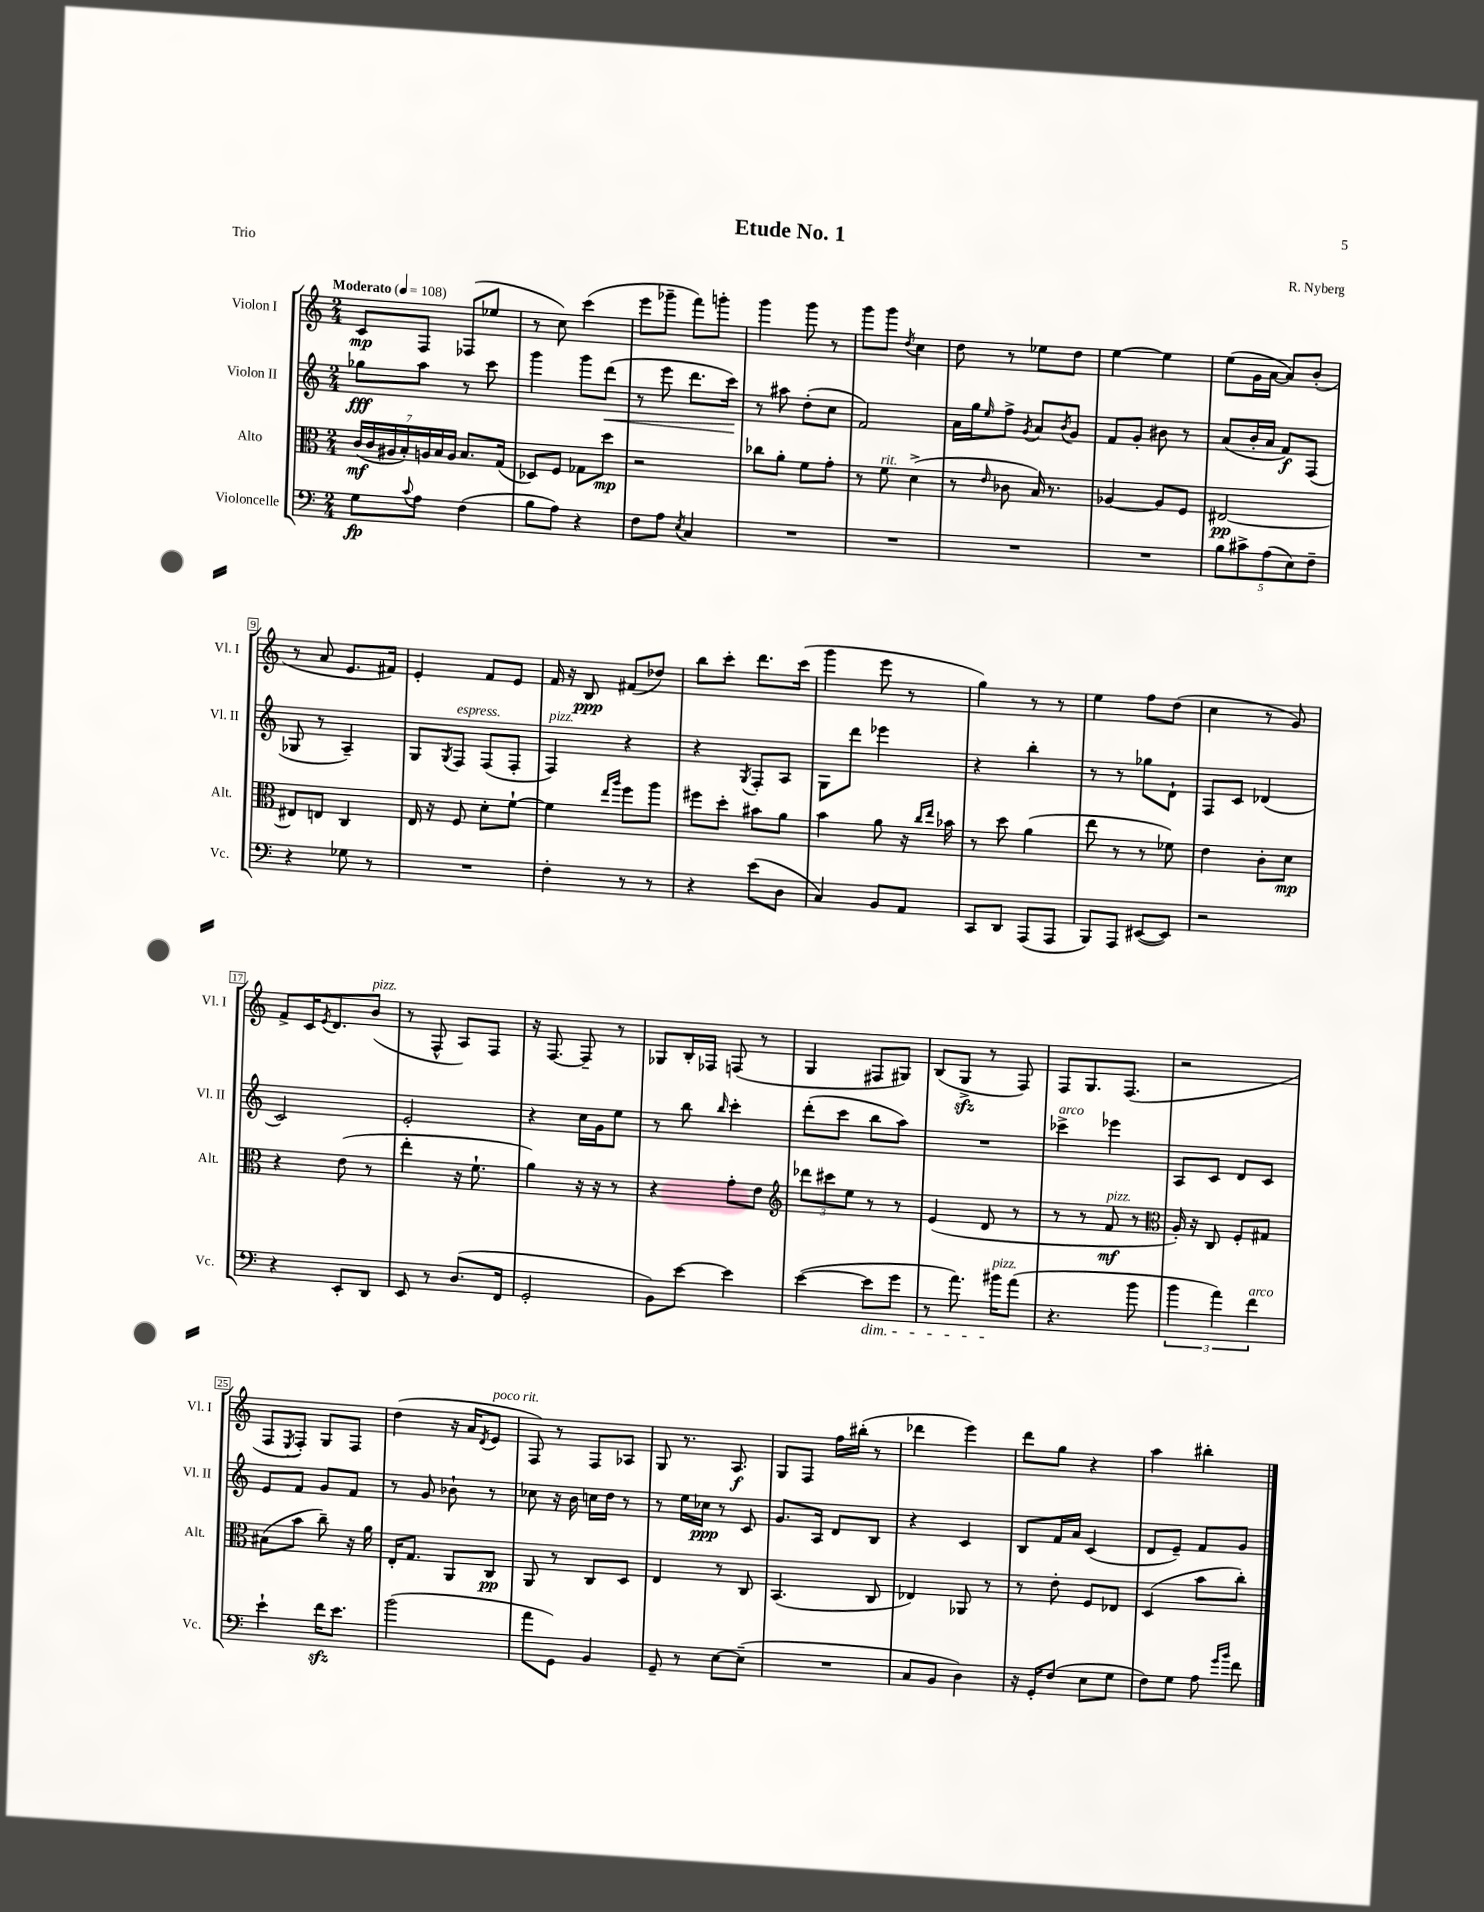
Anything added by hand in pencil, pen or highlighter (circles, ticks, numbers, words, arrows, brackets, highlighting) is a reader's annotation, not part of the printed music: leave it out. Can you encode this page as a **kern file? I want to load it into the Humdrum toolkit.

**kern	**kern	**kern	**kern
*staff4	*staff3	*staff2	*staff1
*clefF4	*clefC3	*clefG2	*clefG2
*k[]	*k[]	*k[]	*k[]
*M2/4	*M2/4	*M2/4	*M2/4
*MM108	*MM108	*MM108	*MM108
8G\L	(28c/LL	8gg-\L	8c/L
.	28c/	.	.
.	28A#/	.	.
.	28B'/)	.	.
8qqc/	.	.	.
8A\J	.	8aa\J	8F/J
.	28A/	.	.
.	28B/	.	.
.	28A/JJ	.	.
(4F\	8.B/L	8r	(8F-/L
.	.	8ccc\	8ee-/J
.	(16G/Jk	.	.
=	=	=	=
8B\L	8D-/L)	4ggg\	8r
8A\J)	8F/J	.	8cc\)
4r	8G-\L	8ggg\L	(4ccc\
.	8dd\J	(8ddd\J	.
=	=	=	=
8F\L	2r	8r	8eee\L
8A\J	.	8eee\	8ggg-~\J
8qE/	.	.	.
4C/	.	8.ddd\L	8fff\L)
.	.	.	8ggg'\J
.	.	16ccc\Jk)	.
=	=	=	=
2r	8cc-\L	8r	4ggg\
.	8a'\J	8aa#\	.
.	8f\L	(8dd'\L	8ggg\
.	8g'\J	8cc\J	8r
=	=	=	=
2r	8r	2f/)	8ggg\L
.	8f\	.	8ggg\J
.	.	.	8qdd/
.	(4d^\	.	4cc\
=	=	=	=
2r	8r	16a\LL	8dd\
.	.	16gg\J	.
.	16qqe/	16qqee/	.
.	8c-\	8ff^\J	8r
.	.	8qg/	.
.	16B/)	8a/L	8ee-\L
.	8.r	.	.
.	.	8qb/	.
.	.	8g/J	8dd\J
=	=	=	=
2r	[4A-/	8f/L	[4ee\
.	.	8g'/J	.
.	8A-/]L	8b#\	4ee\]
.	8F/J	8r	.
=	=	=	=
10B\L	[2E#/	(8a/L	(8ee\L
10c#^\	.	.	.
.	.	16b'/L	16g\L
.	.	16a/JJ	[16a\JJ
(10A\	.	.	.
.	.	8f/L)	8a/]L)
10E\)	.	.	.
.	.	(8F/J	(8b'/J
10F~\J	.	.	.
=	=	=	=
4r	8E#/]L	8G-/	8r
.	8E/J	8r	8a/
8G-\	4C/	4A~/)	8.e/L
8r	.	.	.
.	.	.	16f#/Jk)
=	=	=	=
2r	16E/	8G/L	4e'/
.	16r	.	.
.	.	8qG/	.
.	8F/	8F/J	.
.	8d'\L	(8F/L	8f/L
.	[8f`\J	8F'/J	8e/J
=	=	=	=
4F'\	4f\]	4F/)	16f/
.	.	.	16r
.	.	.	8B/
.	16qqee/LL	.	.
.	16qqaa/JJ	.	.
8r	8ff\L	4r	(8f#/L
8r	8aa\J	.	8dd-/J)
=	=	=	=
4r	8ff#\L	4r	8bb\L
.	8dd'\J	.	8ccc'\J
.	.	8qG/	.
(8e\L	8b#\L	8F'/L	8.ddd\L
8D\J	8a\J	8A/J	.
.	.	.	(16ccc\Jk
=	=	=	=
4C/)	4b\	8G\L	4ggg\
.	.	8ddd\J	.
8BB/L	8a\	4eee-\	8eee\
8AA/J	16r	.	8r
.	16qqcc/LL	.	.
.	16qqee/JJ	.	.
.	16b-\	.	.
=	=	=	=
8CC/L	8r	4r	4gg\)
8DD/J	8dd\	.	.
(8AAA/L	(4a\	4bb'\	8r
8AAA/J	.	.	8r
=	=	=	=
8BBB/L)	8ee\	8r	4ee\
8AAA/J	8r	8r	.
([8EE#/L	8r	8gg-\L	8ff\L
8EE#/]J)	8f-\)	8d`\J	(8dd\J
=	=	=	=
2r	4e\	8F/L	4cc\
.	.	8c/J	.
.	8c'\L	(4d-/	8r
.	8d\J	.	8g/)
=	=	=	=
4r	4r	2c/)	8f^/L
.	.	.	16c/K
.	.	.	8qe/
.	.	.	8.d/
8EE'/L	(8e\	.	.
8DD/J	8r	.	(8b/J
=	=	=	=
8EE/	4ee'\	2e'/	8r
8r	.	.	8F^^/
(8.D/L	16r	.	8A/L)
.	8.f`\	.	.
.	.	.	8F/J
16FF/Jk	.	.	.
=	=	=	=
2GG'/	4a\)	4r	16r
.	.	.	[8.F/
.	16r	16cc\LL	8F~/]
.	16r	16g\J	.
.	8r	8ee\J	8r
=	=	=	=
8BB\L)	4r	8r	8G-/L
[8e\J	.	8bb\	16B'/L
.	.	.	16F-/JJ
.	.	16qqbb/	.
4e\]	8g'\L	4ccc'\	(8F/
.	8e\J	.	8r
=	=	=	=
*	*clefG2	*	*
([4e\	12ddd-\L	(8ddd'\L	4G/
.	12ccc#\	.	.
.	.	8ccc\J	.
.	12ee\J	.	.
8e\]L	8r	8bb\L	8F#/L
8g\J	8r	8aa\J)	8G#/J)
=	=	=	=
8r	(4e/	2r	(8B/L
8.a\)	.	.	8G^/J
.	8d/	.	8r
16b#\LK	.	.	.
(8a\J	8r	.	8F/)
=	=	=	=
4.r	8r	4ccc-^\	8F/L
.	8r	.	8.G/
.	8f/	4eee-\	.
.	.	.	(8.F/J
8b\	8r	.	.
=	=	=	=
*	*clefC3	*	*
6b\	16A'/)	8A/L	2r
.	16r	.	.
.	8C/	8c/J	.
6a\)	.	.	.
.	8F'/L	8d/L	.
6f\	.	.	.
.	8G#/J	8c/J	.
=	=	=	=
4e`\	(8B#\L	8e/L	8F/L
.	.	.	8qE/
.	8b\J	8f/J	8F'/J)
16f\LK	8cc~\)	8g/L	8G/L
8.e\J	.	.	.
.	16r	8f/J	8F/J
.	16a\	.	.
=	=	=	=
(2b\	16E'/LK	8r	(4dd\
.	8.G/J	.	.
.	.	8g/	.
.	8AA/L	8b-`\	16r
.	.	.	16a/LK
.	.	.	8qd/
.	8C/J	8r	8e/J
=	=	=	=
8a\L	8AA/	8cc-\	8F/)
8GG\J)	8r	16r	8r
.	.	16b\	.
4BB/	8C/L	16cc\LL	8F/L
.	.	16dd\JJ	.
.	8D/J	8r	8A-/J
=	=	=	=
8GG~/	4E/	8r	8G/
8r	.	16ee\LL	8.r
.	.	16cc-\JJ	.
[8E\L	8r	8r	.
.	.	.	8.A/
(8E~\]J	8C/	8c/	.
=	=	=	=
2r	(4.BB/	8.g/L	8G/L
.	.	.	8F/J
.	.	16A/Jk	.
.	.	8d/L	16ff\LL
.	.	.	(16bb#'\JJ
.	8C/	8B/J	8r
=	=	=	=
8C/L	4E-/)	4r	4ddd-\
8BB/J	.	.	.
4D\)	8AA-/	4c/	4eee\)
.	8r	.	.
=	=	=	=
16r	8r	8B/L	8ddd\L
16GG'/LK	.	.	.
(8F/J	8e'\	16f/L	8gg\J
.	.	16a/JJ	.
8E\L	8F/L	(4c/	4r
8G\J	8E-/J	.	.
=	=	=	=
8F\L)	(4D/	8d/L	4aa\
8G\J	.	8e~/J)	.
8A\	8b\L	8f/L	4bb#'\
16qqg/LL	.	.	.
16qqb/JJ	.	.	.
8f\	8cc'\J)	8g/J	.
==	==	==	==
*-	*-	*-	*-
